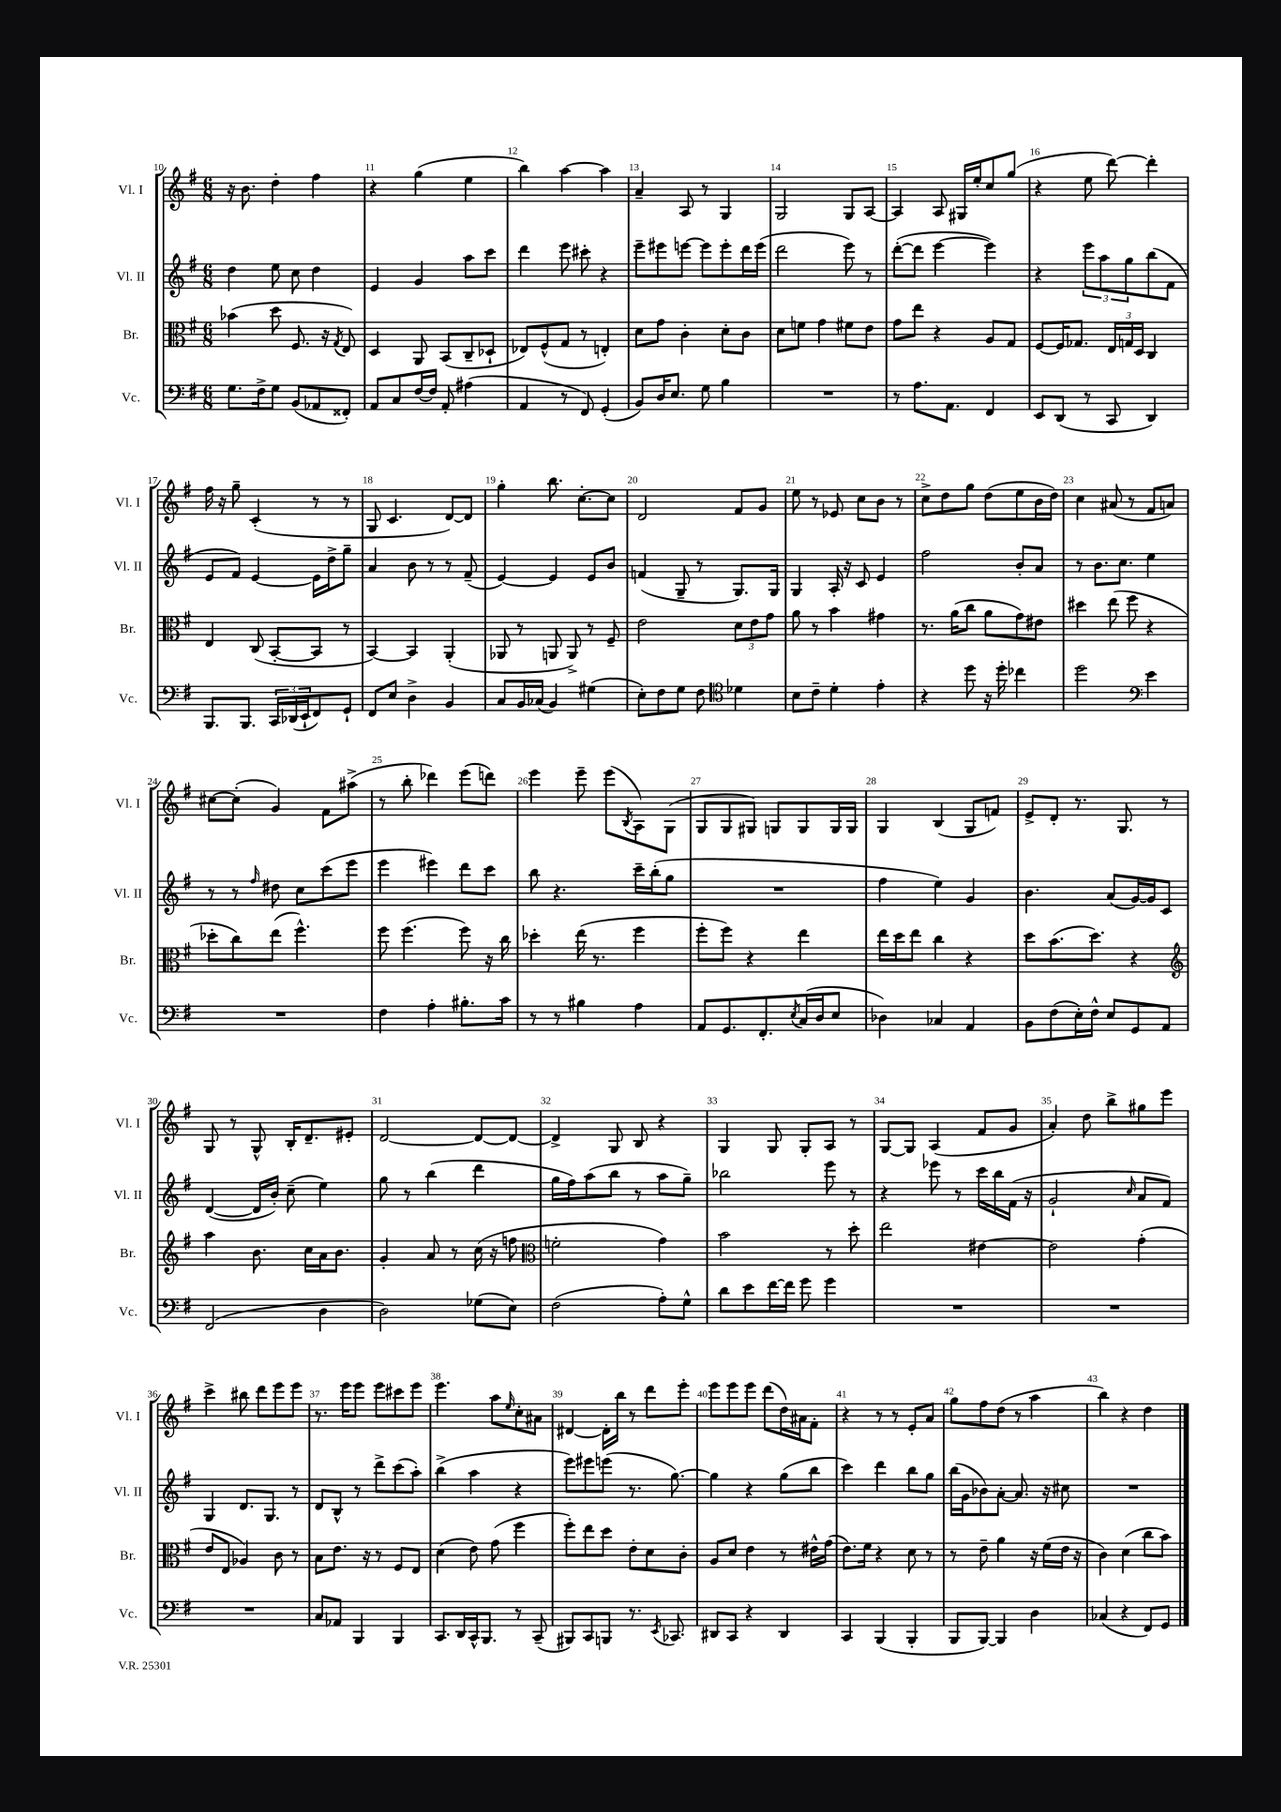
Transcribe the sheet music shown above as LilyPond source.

<<
\new StaffGroup <<
\new Staff = "s0" \with { instrumentName = "Vl. I" shortInstrumentName = "Vl. I" } {
    \clef treble \key g \major \numericTimeSignature \time 6/8
    r16 b'8. d''4-. fis''4 |
    r4 g''4( e''4 |
    b''4) a''4~ a''4 |
    a'4-- a8 r8 g4 |
    g2 g8 a8~ |
    a4 a8 gis16 e''16-. c''8 g''8( |
    r4 e''8 d'''8~) d'''4-. |
    fis''16 r16 g''8-- c'4-.( r8 r8 |
    g8 c'4. d'8~) d'8 |
    g''4-. b''8. c''8.~-. c''8 |
    d'2 fis'8 g'8 |
    e''8 r8 ees'8 c''8 b'8 r8 |
    c''8-> d''8 g''8 d''8( e''8 b'16 d''16) |
    c''4 ais'8( r8 fis'8 a'8) |
    cis''8~ cis''8-.( g'4) fis'8 ais''8->( |
    r8 b''8-. des'''4) e'''8( d'''8) |
    e'''4 e'''8-- e'''8( \acciaccatura { b8 } a8) g8( |
    g8 g8 gis8) g8 g8 g16 g16 |
    g4 b4( g8 f'8) |
    e'8-> d'8-. r8. g8. r8 |
    g8 r8 g8-^ b16-. d'8.-- eis'8-. |
    d'2~ d'8~ d'8~ |
    d'4-> g8 b8 r4 |
    g4 g8 g8-. a8 r8 |
    g8~ g8 a4( fis'8 g'8 |
    a'4-.) d''8 b''8-> gis''8 e'''8 |
    c'''4-> bis''8 d'''8 e'''8 e'''8 |
    r8. e'''16 e'''8 e'''8 cis'''8 e'''8 |
    e'''4. a''8 \grace { e''16 } c''8-. ais'8 |
    dis'4~ dis'16-. b''16 r8 d'''8 e'''8-. |
    e'''8 e'''8 e'''8 d'''8( d''16) ais'16 fis'8-. |
    r4 r8 r8 e'8-. a'8 |
    g''8 fis''8 d''8( r8 a''4 |
    b''4) r4 d''4 \bar "|." |
}
\new Staff = "s1" \with { instrumentName = "Vl. II" shortInstrumentName = "Vl. II" } {
    \clef treble \key g \major \numericTimeSignature \time 6/8
    d''4 e''8 c''8 d''4 |
    e'4 g'4 a''8 c'''8 |
    d'''4 e'''8 cis'''8-. r4 |
    e'''8-- eis'''8 e'''8~ e'''8 e'''8-. d'''16 e'''16( |
    d'''2 e'''8) r8 |
    d'''8~-.( d'''8 e'''4~ e'''4) |
    r4 \tuplet 3/2 { e'''8 a''8 g''8 } b''8( fis'8 |
    e'8 fis'8) e'4~ e'16 d''16-> g''8-- |
    a'4 b'8 r8 r8 fis'8--( |
    e'4~) e'4 e'8 b'8 |
    f'4( g8-- r8 g8.) g16 |
    g4 a16-. r16 c'8 e'4 |
    fis''2 b'8-. a'8 |
    r8 b'8. c''8. e''4 |
    r8 r8 \grace { fis''16 } dis''8 c''8 c'''8( e'''8 |
    e'''4 eis'''4) d'''8 c'''8 |
    b''8 r4. c'''16-- b''16-.( g''8 |
    R2. |
    fis''4 e''4) g'4 |
    b'4. a'8( g'16~) g'16 c'8 |
    d'4~( d'16 b'16-.) c''8--( e''4) |
    g''8 r8 b''4( d'''4 |
    g''16 fis''16) a''8( b''8 r8 a''8 g''8--) |
    bes''2 e'''8 r8 |
    r4 ees'''8 r8 c'''16 b''16 fis'16( r16 |
    g'2-! \grace { c''16 } a'8 fis'8) |
    g4 d'8. g8. r8 |
    d'8 b8-^ r8 d'''8-> c'''8( a''8-.) |
    b''4->( a''4 r4 |
    e'''8) eis'''8 e'''8( r8. g''8.~) |
    g''4 r4 g''8( b''8 |
    c'''4) d'''4 b''8 g''8 |
    b''16( g'16 bes'8) a'8~-. a'8. r16 cis''8 |
    R2. \bar "|." |
}
\new Staff = "s2" \with { instrumentName = "Br." shortInstrumentName = "Br." } {
    \clef alto \key g \major \numericTimeSignature \time 6/8
    bes'4( d''8 fis8. r16 \acciaccatura { g8 } e8) |
    d4 a,8 b,8( c8-- des8-! |
    ees8) fis8-^( g8 r8 e4-.) |
    d'8 g'8 c'4-. d'8-. c'8 |
    d'8 f'8 g'4 fis'8 e'8 |
    g'8 e''8 r4 a8 g8 |
    fis8~ fis16 ges8. \tuplet 3/2 { e16 g16 d16 } c4 |
    e4 c8( b,8~-. b,8 r8 |
    b,4~) b,4 a,4-.( |
    aes,8 r8 a,8 a,8->) r8 fis8-- |
    e'2 \tuplet 3/2 { d'8 e'8 g'8 } |
    a'8 r8 b'4 gis'4 |
    r8. a'16( c''8 a'8 g'8) eis'8 |
    dis''4 e''8( fis''8 r4 |
    des''8-. c''8) e''8( fis''4.-^) |
    fis''8 fis''4.( fis''8) r16 c''16 |
    des''4-. e''16( r8. fis''4 |
    fis''8-. fis''8) r4 e''4 |
    e''16 d''16 e''8 c''4 r4 |
    d''8 b'8.( d''8.) r4 |
    \clef treble a''4 b'8. c''16 a'16 b'8. |
    g'4-. a'8 r8 c''16( r16 f''8 |
    \clef alto f'2-. g'4) |
    b'2 r8 d''8-. |
    e''2 eis'4~ |
    eis'2 g'4-.( |
    e'8 e8 aes4) c'8 r8 |
    b8 e'8. r16 r8 fis8 e8 |
    d'4( e'8) g'8( fis''4 |
    fis''8-.) e''8 d''8 e'8-. d'8 c'8-. |
    a8 d'8 e'4 r8 eis'16-^ g'16( |
    e'8.) fis'16 r4 d'8 r8 |
    r8 e'8-- a'4 r16 fis'16( e'16 r16 |
    c'4) d'4( c''8 b'8) \bar "|." |
}
\new Staff = "s3" \with { instrumentName = "Vc." shortInstrumentName = "Vc." } {
    \clef bass \key g \major \numericTimeSignature \time 6/8
    g8. fis16-> g8 b,8( aes,8 fisis,8-.) |
    a,8 c8 fis16~ fis16 a,8-. ais4( |
    a,4 r8 fis,8) g,4-.( |
    b,8) d16 e8. g8 b4 |
    R2. |
    r8 a8. a,8. fis,4 |
    e,8 d,8( r8 c,8 d,4) |
    b,,8. b,,8. \tuplet 3/2 { c,16 des,16( e,16-! } fis,8) g,8-! |
    fis,8 e8 d4-> b,4 |
    c8 b,16 ces16( b,4) gis4( |
    e8-.) fis8 g8 fis8 \clef tenor des'4 |
    b8 c'8-- d'4-. e'4-. |
    r4 d''8 r16 d''16-. ces''4 |
    d''2 \clef bass e'4 |
    R2. |
    fis4 a4-. bis8.-. c'16 |
    r8 r8 bis4 a4 |
    a,8 g,8. fis,8.-. \acciaccatura { e8 } c16( d16 e8 |
    des4) ces4 a,4 |
    b,8 fis8( e16-.) fis16-^ e8 g,8 a,8 |
    fis,2( d4 |
    d2) ges8( e8) |
    fis2( a8-.) g8-^ |
    d'8 e'8 fis'16~ fis'16 g'8 g'4 |
    R2. |
    R2. |
    R2. |
    c8 aes,8 b,,4 b,,4 |
    c,8. d,16 c,16-^ b,,8. r8 c,8--( |
    bis,,8) c,8 b,,8 r8. \acciaccatura { e,8 } ces,8. |
    dis,8 c,8 r4 dis,4 |
    c,4 b,,4( b,,4-. |
    b,,8 b,,8~) b,,4 d4 |
    ces4( r4 fis,8) g,8 \bar "|." |
}
>>
>>
\layout { \context { \Score currentBarNumber = #10 \override BarNumber.break-visibility = ##(#f #t #t) barNumberVisibility = #all-bar-numbers-visible } }
